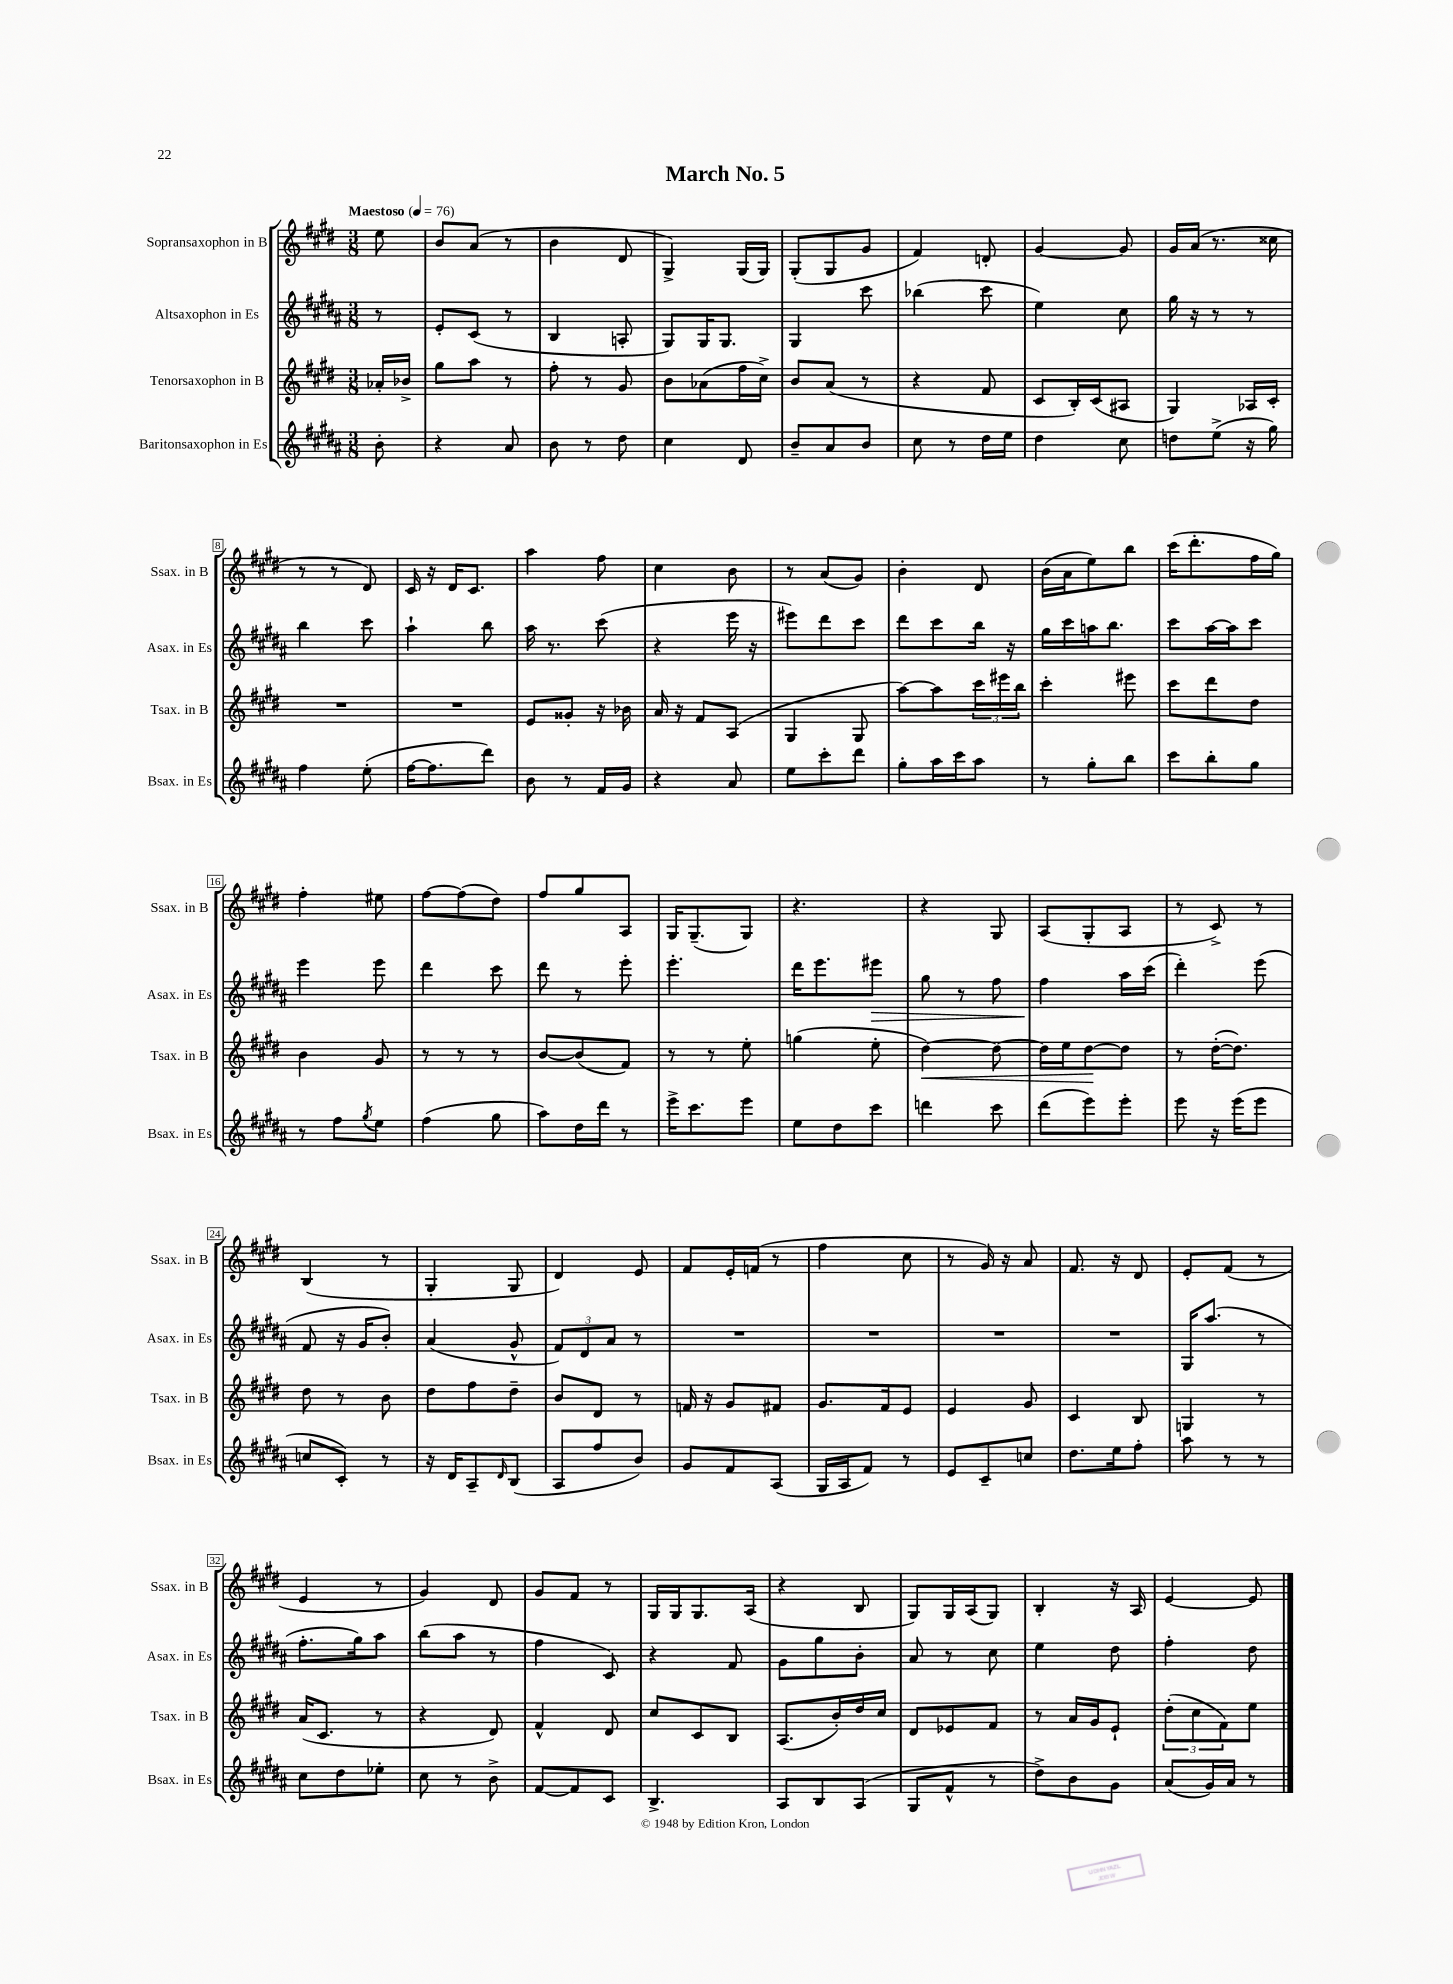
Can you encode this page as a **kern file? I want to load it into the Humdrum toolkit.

**kern	**kern	**dynam	**kern	**dynam	**kern
*part4	*part3	*part3	*part2	*part2	*part1
*staff4	*staff3	*staff3	*staff2	*staff2	*staff1
*I"Baritonsaxophon in Es	*I"Tenorsaxophon in B	*	*I"Altsaxophon in Es	*	*I"Sopransaxophon in B
*I'Bsax. in Es	*I'Tsax. in B	*	*I'Asax. in Es	*	*I'Ssax. in B
*clefG2	*clefG2	*	*clefG2	*	*clefG2
*k[f#c#g#d#a#]	*k[f#c#g#d#]	*	*k[f#c#g#d#a#]	*	*k[f#c#g#d#]
*M3/8	*M3/8	*	*M3/8	*	*M3/8
*MM76	*MM76	*	*MM76	*	*MM76
=	=	=	=	=	=
!	!	!	!	!	!LO:TX:a:B:t=Maestoso
8b'\	16a-X'/LL	.	8r	.	8ee\
.	16b-X^/JJ	.	.	.	.
=1	=1	=1	=1	=1	=1
4r	8gg#\L	.	8e'/L	.	8b/L
.	8aa\J	.	(8c#/J	.	(8a/J
8a#/	8r	.	8r	.	8r
=2	=2	=2	=2	=2	=2
8b\	8ff#'\	.	4B/	.	4b\
8r	8r	.	.	.	.
8dd#\	8g#/	.	8An'/	.	8d#/
=3	=3	=3	=3	=3	=3
4cc#\	8b\L	.	8G#/L)	.	4G#^/)
.	(8a-X\	.	16G#/K	.	.
.	.	.	8.G#/J	.	.
8d#/	16ff#\L	.	.	.	(16G#/LL
.	16cc#^\JJ)	.	.	.	16G#/JJ)
=4	=4	=4	=4	=4	=4
8b~/L	8b/L	.	4G#/	.	(8G#'/L
8a#/	(8a/J	.	.	.	8G#/
8b/J	8r	.	8ccc#\	.	8g#/J
=5	=5	=5	=5	=5	=5
8cc#\	4r	.	(4bb-X\	.	4f#/)
8r	.	.	.	.	.
16dd#\LL	8f#/	.	8ccc#\	.	8dn'/
16ee\JJ	.	.	.	.	.
=6	=6	=6	=6	=6	=6
4dd#\	8c#/L	.	4ee\)	.	[4g#/
.	16B'/L)	.	.	.	.
.	(16c#/J	.	.	.	.
8cc#\	8A#X/J	.	8cc#\	.	8g#/]
=7	=7	=7	=7	=7	=7
8ddn\L	4G#/)	.	16gg#\	.	16g#/LL
.	.	.	16r	.	(16a/JJ
(8ee^\J	.	.	8r	.	8.r
16r	16A-X/LL	.	8r	.	.
16gg#\)	16c#'/JJ	.	.	.	16cc##X\
!!LO:LB:g=z
=8	=8	=8	=8	=8	=8
4ff#\	4.r	.	4bb\	.	8r
.	.	.	.	.	8r
(8ee'\	.	.	8ccc#\	.	8d#/)
=9	=9	=9	=9	=9	=9
[16ff#\KL	4.r	.	4aa#`\	.	16c#/
8.ff#\]	.	.	.	.	16r
.	.	.	.	.	16d#/KL
.	.	.	.	.	8.c#/J
8ddd#\J)	.	.	8bb\	.	.
=10	=10	=10	=10	=10	=10
8b\	8e/L	.	16aa#\	.	4aa\
.	.	.	8.r	.	.
8r	8g##X'/J	.	.	.	.
16f#/LL	16r	.	(8ccc#\	.	8ff#\
16g#/JJ	16b-X\	.	.	.	.
=11	=11	=11	=11	=11	=11
4r	16a/	.	4r	.	4cc#\
.	16r	.	.	.	.
.	8f#/L	.	.	.	.
8a#/	(8A/J	.	16eee\	.	8b\
.	.	.	16r	.	.
=12	=12	=12	=12	=12	=12
8ee\L	4G#/	.	8eee#X\L)	.	8r
8ccc#'\	.	.	8ddd#\	.	(8a/L
8ddd#\J	8G#/	.	8ccc#\J	.	8g#/J)
=13	=13	=13	=13	=13	=13
8gg#'\L	[8aa\L)	.	8ddd#\L	.	4b'\
16aa#\L	8aa\]	.	8ccc#\	.	.
16ccc#\J	.	.	.	.	.
8aa#\J	24ccc#\L	.	16bb\Jk	.	8d#/
.	24eee#X\	.	.	.	.
.	.	.	16r	.	.
.	24bb\JJ	.	.	.	.
=14	=14	=14	=14	=14	=14
8r	4ccc#'\	.	16gg#\LL	.	(16b\LL
.	.	.	16ccc#\	.	16a\J
8gg#'\L	.	.	16aan\J	.	8ee\)
.	.	.	8.bb\J	.	.
8bb\J	8eee#X\	.	.	.	8bb\J
=15	=15	=15	=15	=15	=15
8ccc#\L	8ccc#\L	.	8ccc#\L	.	(16ccc#\KL
.	.	.	.	.	8.ddd#'\
8bb'\	8ddd#\	.	[16aa#\L	.	.
.	.	.	16aa#\J]	.	.
8gg#\J	8dd#\J	.	8ccc#\J	.	16ff#\L
.	.	.	.	.	16gg#\JJ)
!!LO:LB:g=z
=16	=16	=16	=16	=16	=16
8r	4b\	.	4eee\	.	4ff#'\
8ff#\L	.	.	.	.	.
8qgg#/	.	.	.	.	.
8ee\J	8g#/	.	8eee\	.	8ee#X\
=17	=17	=17	=17	=17	=17
(4ff#\	8r	.	4ddd#\	.	[8ff#\L
.	8r	.	.	.	(8ff#\]
8gg#\	8r	.	8ccc#\	.	8dd#\J)
=18	=18	=18	=18	=18	=18
8aa#\L)	[8b/L	.	8ddd#\	.	8ff#/L
16dd#\L	(8b/]	.	8r	.	8gg#/
16ddd#\JJ	.	.	.	.	.
8r	8f#/J)	.	8eee'\	.	8A/J
=19	=19	=19	=19	=19	=19
16eee^\KL	8r	.	4.eee'\	.	16G#/KL
8.ccc#\	.	.	.	.	(8.G#~/
.	8r	.	.	.	.
8eee\J	8ee'\	.	.	.	8G#/J)
=20	=20	=20	=20	=20	=20
8ee\L	(4ggn\	.	16ddd#\KL	.	4.r
.	.	.	8.eee\	.	.
8dd#\	.	.	.	.	.
!	!	!	!	!LO:HP:b	!
8ccc#\J	8ee'\	.	8eee#X\J	>	.
=21	=21	=21	=21	=21	=21
!	!	!LO:HP:b	!	!	!
4dddn\	[4dd#\)	<	8gg#\	.	4r
.	.	.	8r	.	.
8ccc#\	8dd#\_	.	8ff#\	.	8G#/
=22	=22	=22	=22	=22	=22
(8ddd#\L	16dd#\LL]	.	4ff#\	.	(8A/L
.	16ee\J	.	.	.	.
8eee\)	[8dd#\	.	.	.	8G#'/
8eee'\J	8dd#\J]	[	16aa#\LL	]	8A/J
.	.	.	(16ccc#\JJ	.	.
=23	=23	=23	=23	=23	=23
8eee\	8r	.	4ddd#'\)	.	8r
16r	([16dd#'\KL	.	.	.	8c#^/)
(16eee\KL	8.dd#\J])	.	.	.	.
8eee\J	.	.	(8eee\	.	8r
!!LO:LB:g=z
=24	=24	=24	=24	=24	=24
8ccn/L	8dd#\	.	8f#/	.	(4B/
8c#'/J)	8r	.	16r	.	.
.	.	.	16g#/KL	.	.
8r	8b\	.	8b'/J)	.	8r
=25	=25	=25	=25	=25	=25
16r	8dd#\L	.	(4a#/	.	4G#'/
16d#/KL	.	.	.	.	.
8A#~/	8ff#\	.	.	.	.
16qqd#/	.	.	.	.	.
(8B/J	8dd#~\J	.	8g#^^/	.	8G#/
=26	=26	=26	=26	=26	=26
8A#/L	8b/L	.	12f#/L)	.	4d#/)
.	.	.	12d#/	.	.
8ff#/	8d#/J	.	.	.	.
.	.	.	12a#/J	.	.
8b/J)	8r	.	8r	.	8e/
=27	=27	=27	=27	=27	=27
8g#/L	16fn/	.	4.r	.	8f#/L
.	16r	.	.	.	.
8f#/	8g#/L	.	.	.	16e'/L
.	.	.	.	.	(16fn/JJ
(8A#/J	8f#X/J	.	.	.	8r
=28	=28	=28	=28	=28	=28
16G#/LL	8.g#/L	.	4.r	.	4ff#\
16A#/J	.	.	.	.	.
8f#/J)	.	.	.	.	.
.	16f#/k	.	.	.	.
8r	8e/J	.	.	.	8cc#\
=29	=29	=29	=29	=29	=29
8e/L	4e/	.	4.r	.	8r
8c#~/	.	.	.	.	16g#/)
.	.	.	.	.	16r
8ccn/J	8g#/	.	.	.	8a/
=30	=30	=30	=30	=30	=30
8.dd#\L	4c#/	.	4.r	.	8.f#/
16ee\k	.	.	.	.	16r
8ff#'\J	8B/	.	.	.	8d#/
=31	=31	=31	=31	=31	=31
8aa#\	4Gn/	.	16G#/KL	.	8e'/L
.	.	.	(8.aa#/J	.	.
8r	.	.	.	.	(8f#/J
8r	8r	.	8r	.	8r
!!LO:LB:g=z
=32	=32	=32	=32	=32	=32
8cc#\L	(16a/KL	.	8.ff#'\L	.	4e/
.	8.c#/J	.	.	.	.
8dd#\	.	.	.	.	.
.	.	.	16gg#\k)	.	.
8ee-X'\J	8r	.	8aa#\J	.	8r
=33	=33	=33	=33	=33	=33
8cc#\	4r	.	(8bb\L	.	4g#/)
8r	.	.	8aa#\J	.	.
8b^\	8d#/)	.	8r	.	8d#/
=34	=34	=34	=34	=34	=34
[8f#/L	4f#^^/	.	4ff#\	.	8g#/L
8f#/]	.	.	.	.	8f#/J
8c#/J	8d#/	.	8c#/)	.	8r
=35	=35	=35	=35	=35	=35
4.B^/	8cc#/L	.	4r	.	16G#/LL
.	.	.	.	.	16G#/J
.	8c#/	.	.	.	8.G#/
.	8B/J	.	8f#/	.	.
.	.	.	.	.	(16A/Jk
=36	=36	=36	=36	=36	=36
8A#/L	(8.A/L	.	8g#\L	.	4r
8B/	.	.	8gg#\	.	.
.	16b'/L)	.	.	.	.
(8A#/J	16dd#/	.	8b'\J	.	8B/
.	16cc#/JJ	.	.	.	.
=37	=37	=37	=37	=37	=37
8G#/L	8d#/L	.	8a#/	.	8G#/L)
8f#^^/J	8e-X/	.	8r	.	16G#/L
.	.	.	.	.	(16A/J
8r	8f#/J	.	8cc#\	.	8G#/J)
=38	=38	=38	=38	=38	=38
8dd#^\L)	8r	.	4ee\	.	4B'/
8b\	16a/LL	.	.	.	.
.	16g#/J	.	.	.	.
8g#\J	8e`/J	.	8dd#\	.	16r
.	.	.	.	.	16A/
=39	=39	=39	=39	=39	=39
(8a#/L	(12dd#'\L	.	4ff#'\	.	[4e/
.	12cc#\	.	.	.	.
16g#/L)	.	.	.	.	.
.	12f#\)	.	.	.	.
16a#/JJ	.	.	.	.	.
8r	8ee\J	.	8dd#\	.	8e/]
==	==	==	==	==	==
*-	*-	*-	*-	*-	*-
